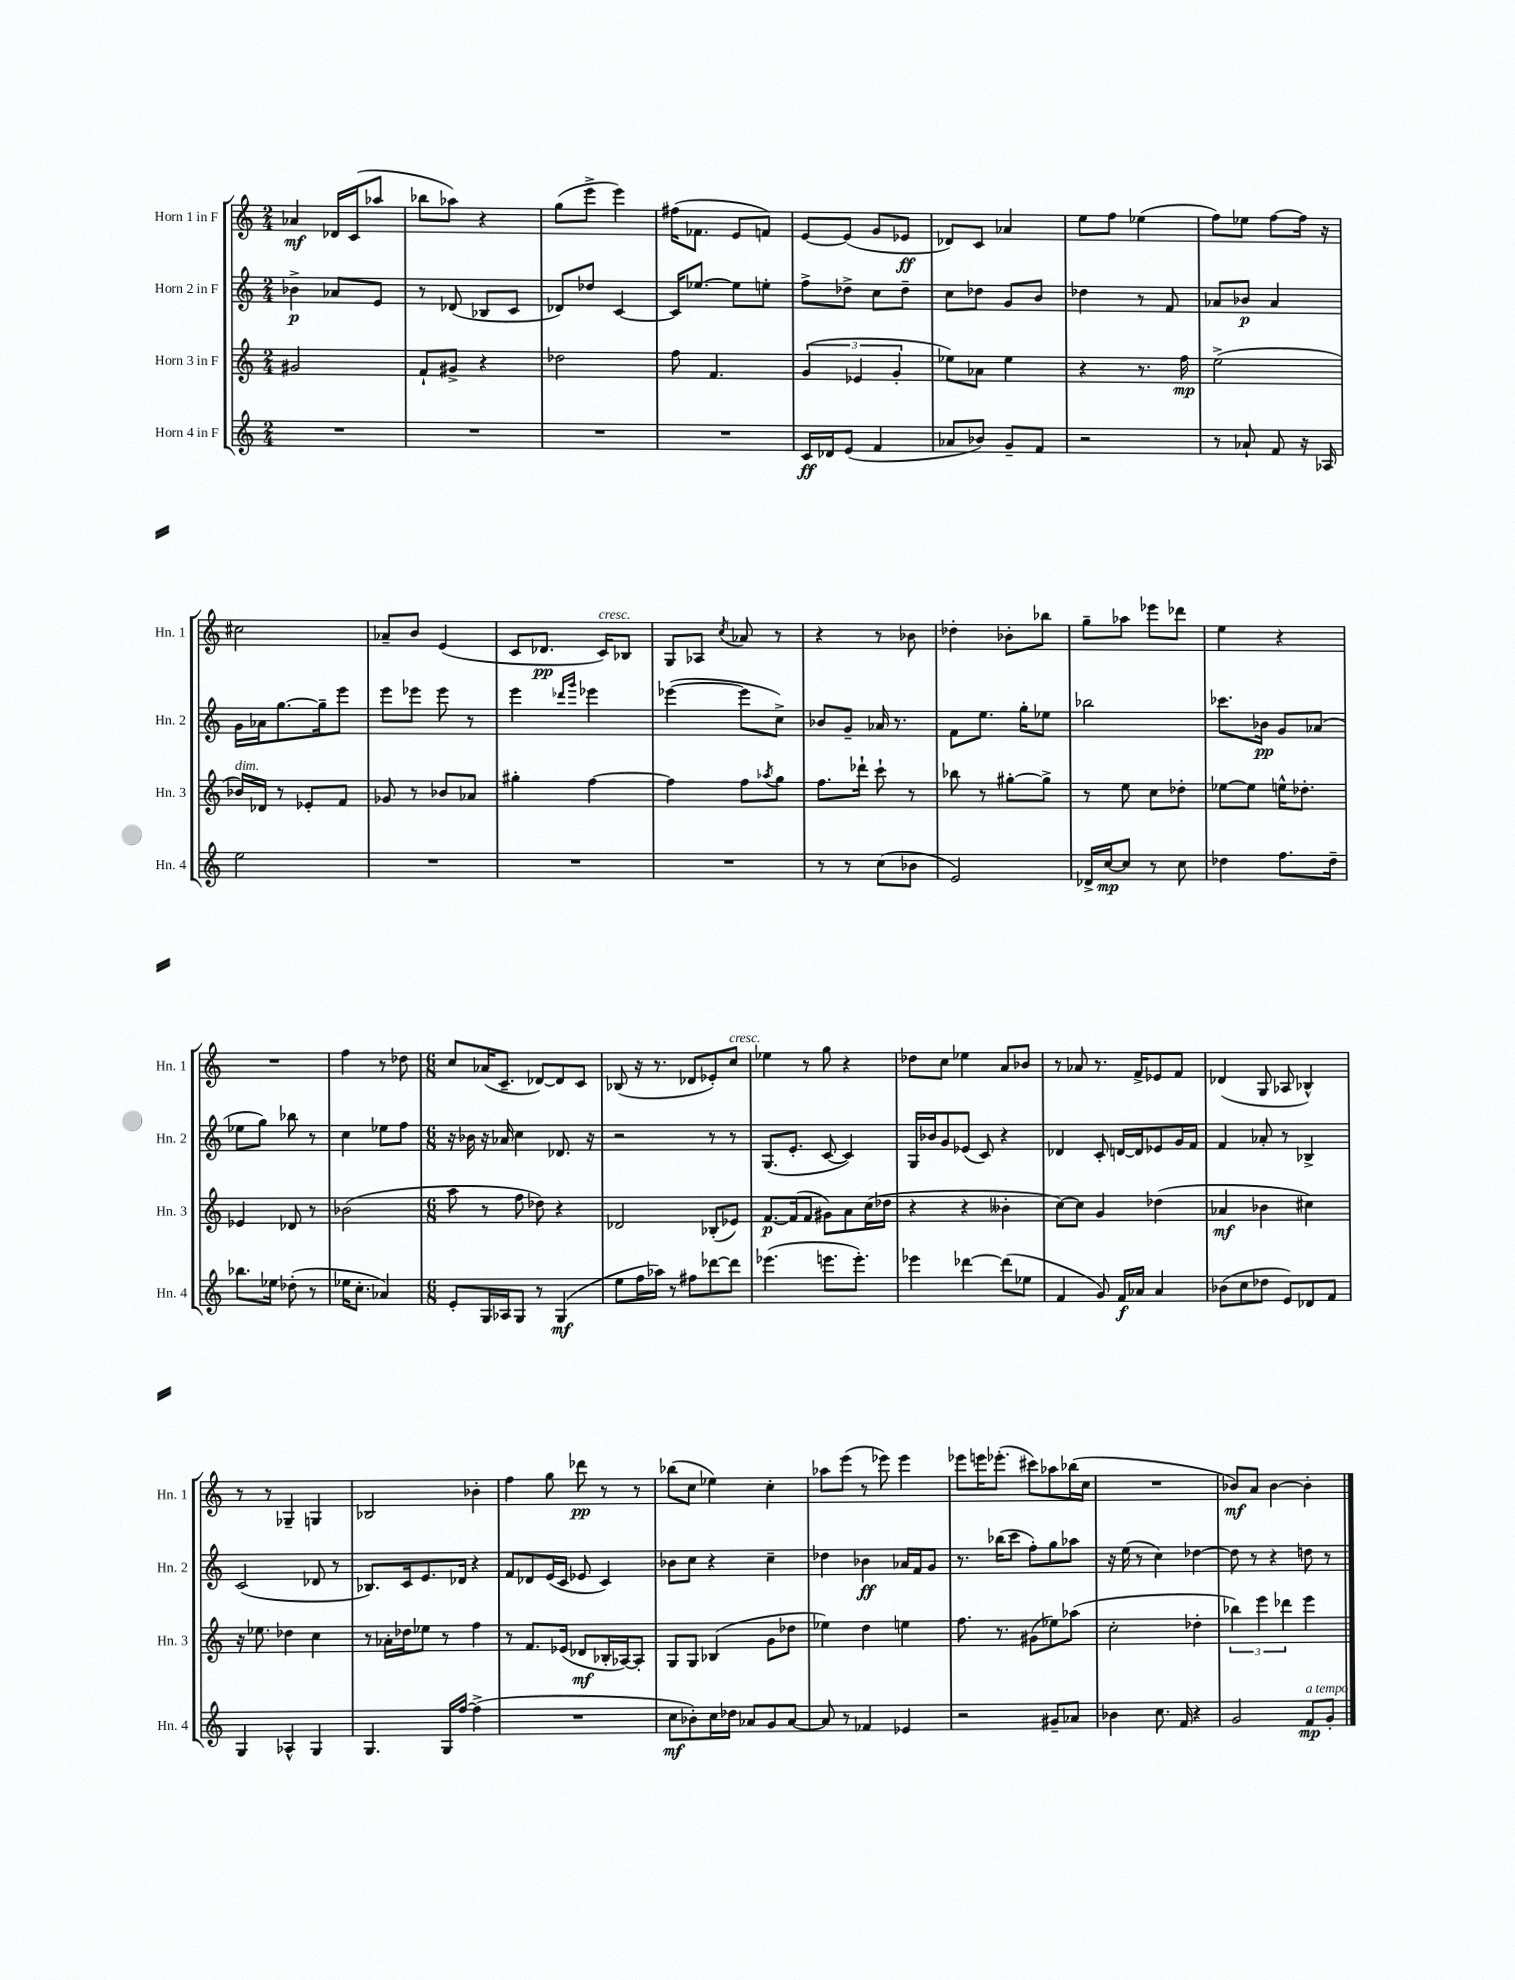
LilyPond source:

<<
\new StaffGroup <<
\new Staff = "s0" \with { instrumentName = "Horn 1 in F" shortInstrumentName = "Hn. 1" } {
    \clef treble \key c \major \numericTimeSignature \time 2/4
    aes'4\mf des'16 c'16( aes''8 |
    bes''8 aes''8) r4 |
    g''8( e'''8-> e'''4) |
    fis''16( fes'8. e'8 f'8) |
    e'8~ e'8( g'8 ees'8\ff |
    des'8) c'8 aes'4 |
    e''8 f''8 ees''4( |
    f''8) ees''8 f''8~ f''16 r16 |
    cis''2 |
    aes'8-- b'8 e'4( |
    c'8 des'8.\pp c'16^\markup { \italic "cresc." }) bes8 |
    g8 aes8 \acciaccatura { c''8 } aes'8 r8 |
    r4 r8 bes'8 |
    des''4-. bes'8-. bes''8 |
    g''8-- aes''8 ees'''8 des'''8 |
    e''4 r4 |
    R2 |
    f''4 r8 des''8 |
    \numericTimeSignature \time 6/8 c''8 aes'16( c'8.-- des'8~) des'8 c'8 |
    bes8( r16 r8. des'8 ees'8-.) c''8^\markup { \italic "cresc." } |
    ees''4 r8 g''8 r4 |
    des''8 c''8 ees''4 a'8 bes'8 |
    r8 aes'8 r8. f'16-> ees'8 f'8 |
    des'4( g8 aes8 bes4-^) |
    r8 r8 ges4-- g4 |
    bes2 bes'4-. |
    f''4 g''8 des'''8\pp r8 r8 |
    bes''8( c''8 ees''4) c''4-. |
    aes''8 e'''8( r8 ees'''8) ees'''4 |
    ees'''8 e'''16 ees'''8.-.( cis'''8) aes''8 bes''16( c''16 |
    R2. |
    bes'8\mf) a'8 bes'4~ bes'4-. \bar "|." |
}
\new Staff = "s1" \with { instrumentName = "Horn 2 in F" shortInstrumentName = "Hn. 2" } {
    \clef treble \key c \major \numericTimeSignature \time 2/4
    bes'4->\p aes'8 e'8 |
    r8 des'8( bes8 c'8 |
    des'8) des''8 c'4~ |
    c'16 ees''8.~ ees''8 e''8-. |
    f''8-> des''8-> c''8 des''8-- |
    c''8 des''8 g'8 b'8 |
    des''4 r8 f'8 |
    aes'8 bes'8\p aes'4 |
    g'16 aes'16 g''8.~ g''16-- e'''8 |
    e'''8 ees'''8 ees'''8 r8 |
    e'''4 \grace { des'''16 g'''16 } ees'''4 |
    ees'''4~( ees'''8 c''8->) |
    bes'8 g'8-- aes'16 r8. |
    f'8 e''8. g''16-. ees''8 |
    bes''2 |
    ces'''8. bes'16\pp g'8 aes'8( |
    ees''8 g''8) bes''8 r8 |
    c''4 ees''8 f''8 |
    \numericTimeSignature \time 6/8 r16 bes'16 r16 aes'16 c''4 des'8. r16 |
    r2 r8 r8 |
    g8.( e'8.-. c'8~ c'4) |
    g16 bes'16 g'8 ees'8( c'8) r4 |
    des'4 c'8-. d'16~ d'16 ees'8 g'16 f'16 |
    f'4 aes'8-. r8 bes4-> |
    c'2( des'8 r8 |
    bes8.) c'16 e'8. des'16 r4 |
    f'8 des'8 e'16( c'16 ees'8 c'4) |
    bes'8 c''8 r4 c''4-- |
    des''4 bes'4\ff aes'16 f'16 g'8 |
    r8. bes''16( c'''8 f''8-.) g''8 aes''8 |
    r16 e''16( r8 c''4) des''4~ |
    des''8 r8 r4 d''8 r8 \bar "|." |
}
\new Staff = "s2" \with { instrumentName = "Horn 3 in F" shortInstrumentName = "Hn. 3" } {
    \clef treble \key c \major \numericTimeSignature \time 2/4
    gis'2 |
    f'8-! gis'8-> r4 |
    des''2 |
    f''8 f'4. |
    \tuplet 3/2 { g'4( ees'4 g'4-. } |
    ees''8) aes'8 ees''4 |
    r4 r8. f''16\mp |
    e''2->( |
    bes'16^\markup { \italic "dim." }) des'16 r8 ees'8-. f'8 |
    ges'8 r8 bes'8 aes'8 |
    gis''4-. f''4~ |
    f''4 f''8 \acciaccatura { aes''8 } g''8 |
    f''8. des'''16-! c'''8-! r8 |
    bes''8 r8 gis''8~-. gis''8-> |
    r8 e''8 c''8 des''8-. |
    ees''8~ ees''8 e''16-^ des''8.-. |
    ees'4 des'8 r8 |
    bes'2( |
    \numericTimeSignature \time 6/8 a''8 r8 f''8 des''8) r4 |
    des'2 bes8-.( ees'8) |
    f'8.~\p f'16( f'8 gis'8) a'8 c''16( des''16 |
    r4 r4 beses'4-. |
    c''8~) c''8 g'4 des''4( |
    aes'4\mf bes'4 cis''4) |
    r16 ees''8. des''4 c''4 |
    r8 aes'16-. des''16 ees''8 r8 f''4 |
    r8 f'8. ees'16( des'8\mf bes16-. aes16~) aes8-. |
    g8 g8 bes4( g'8 des''8 |
    ees''4) d''4 e''4 |
    f''8. r8. gis'8( ees''8) aes''8( |
    c''2-. des''4-. |
    \tuplet 3/2 { bes''4) e'''4 des'''4 } e'''4 \bar "|." |
}
\new Staff = "s3" \with { instrumentName = "Horn 4 in F" shortInstrumentName = "Hn. 4" } {
    \clef treble \key c \major \numericTimeSignature \time 2/4
    R2 |
    R2 |
    R2 |
    R2 |
    c'16\ff des'16 e'8( f'4 |
    aes'8 bes'8) g'8-- f'8 |
    r2 |
    r8 aes'8-! f'8 r16 aes16 |
    e''2 |
    R2 |
    R2 |
    R2 |
    r8 r8 c''8( bes'8 |
    e'2) |
    des'16-> c''16~\mp c''8 r8 c''8 |
    des''4 f''8. des''16-- |
    bes''8. ees''16 des''8-.( r8 |
    ees''16 c''8.-. aes'4) |
    \numericTimeSignature \time 6/8 e'8-. g16 aes16 g8 r8 g4\mf( |
    e''8 f''16 aes''16) r8 fis''8 des'''8~ des'''8 |
    ees'''4.( e'''8. e'''8.-.) |
    ees'''4 des'''4~ des'''8( ees''8 |
    f'4 g'8) f'16\f aes'16 aes'4 |
    bes'8( c''8 des''8 e'8) des'8 f'8 |
    g4 aes4-^ g4 |
    g4. g16 f''16~ f''4->( |
    R2. |
    c''8\mf bes'8-.) c''16 des''16 aes'8 g'8 aes'8~ |
    aes'8 r8 fes'4 ees'4 |
    r2 gis'8-- aes'8 |
    bes'4 c''8. f'16 r4 |
    g'2 f'8\mp^\markup { \italic "a tempo" } g'8-. \bar "|." |
}
>>
>>
\layout { \context { \Score \remove "Bar_number_engraver" } }
